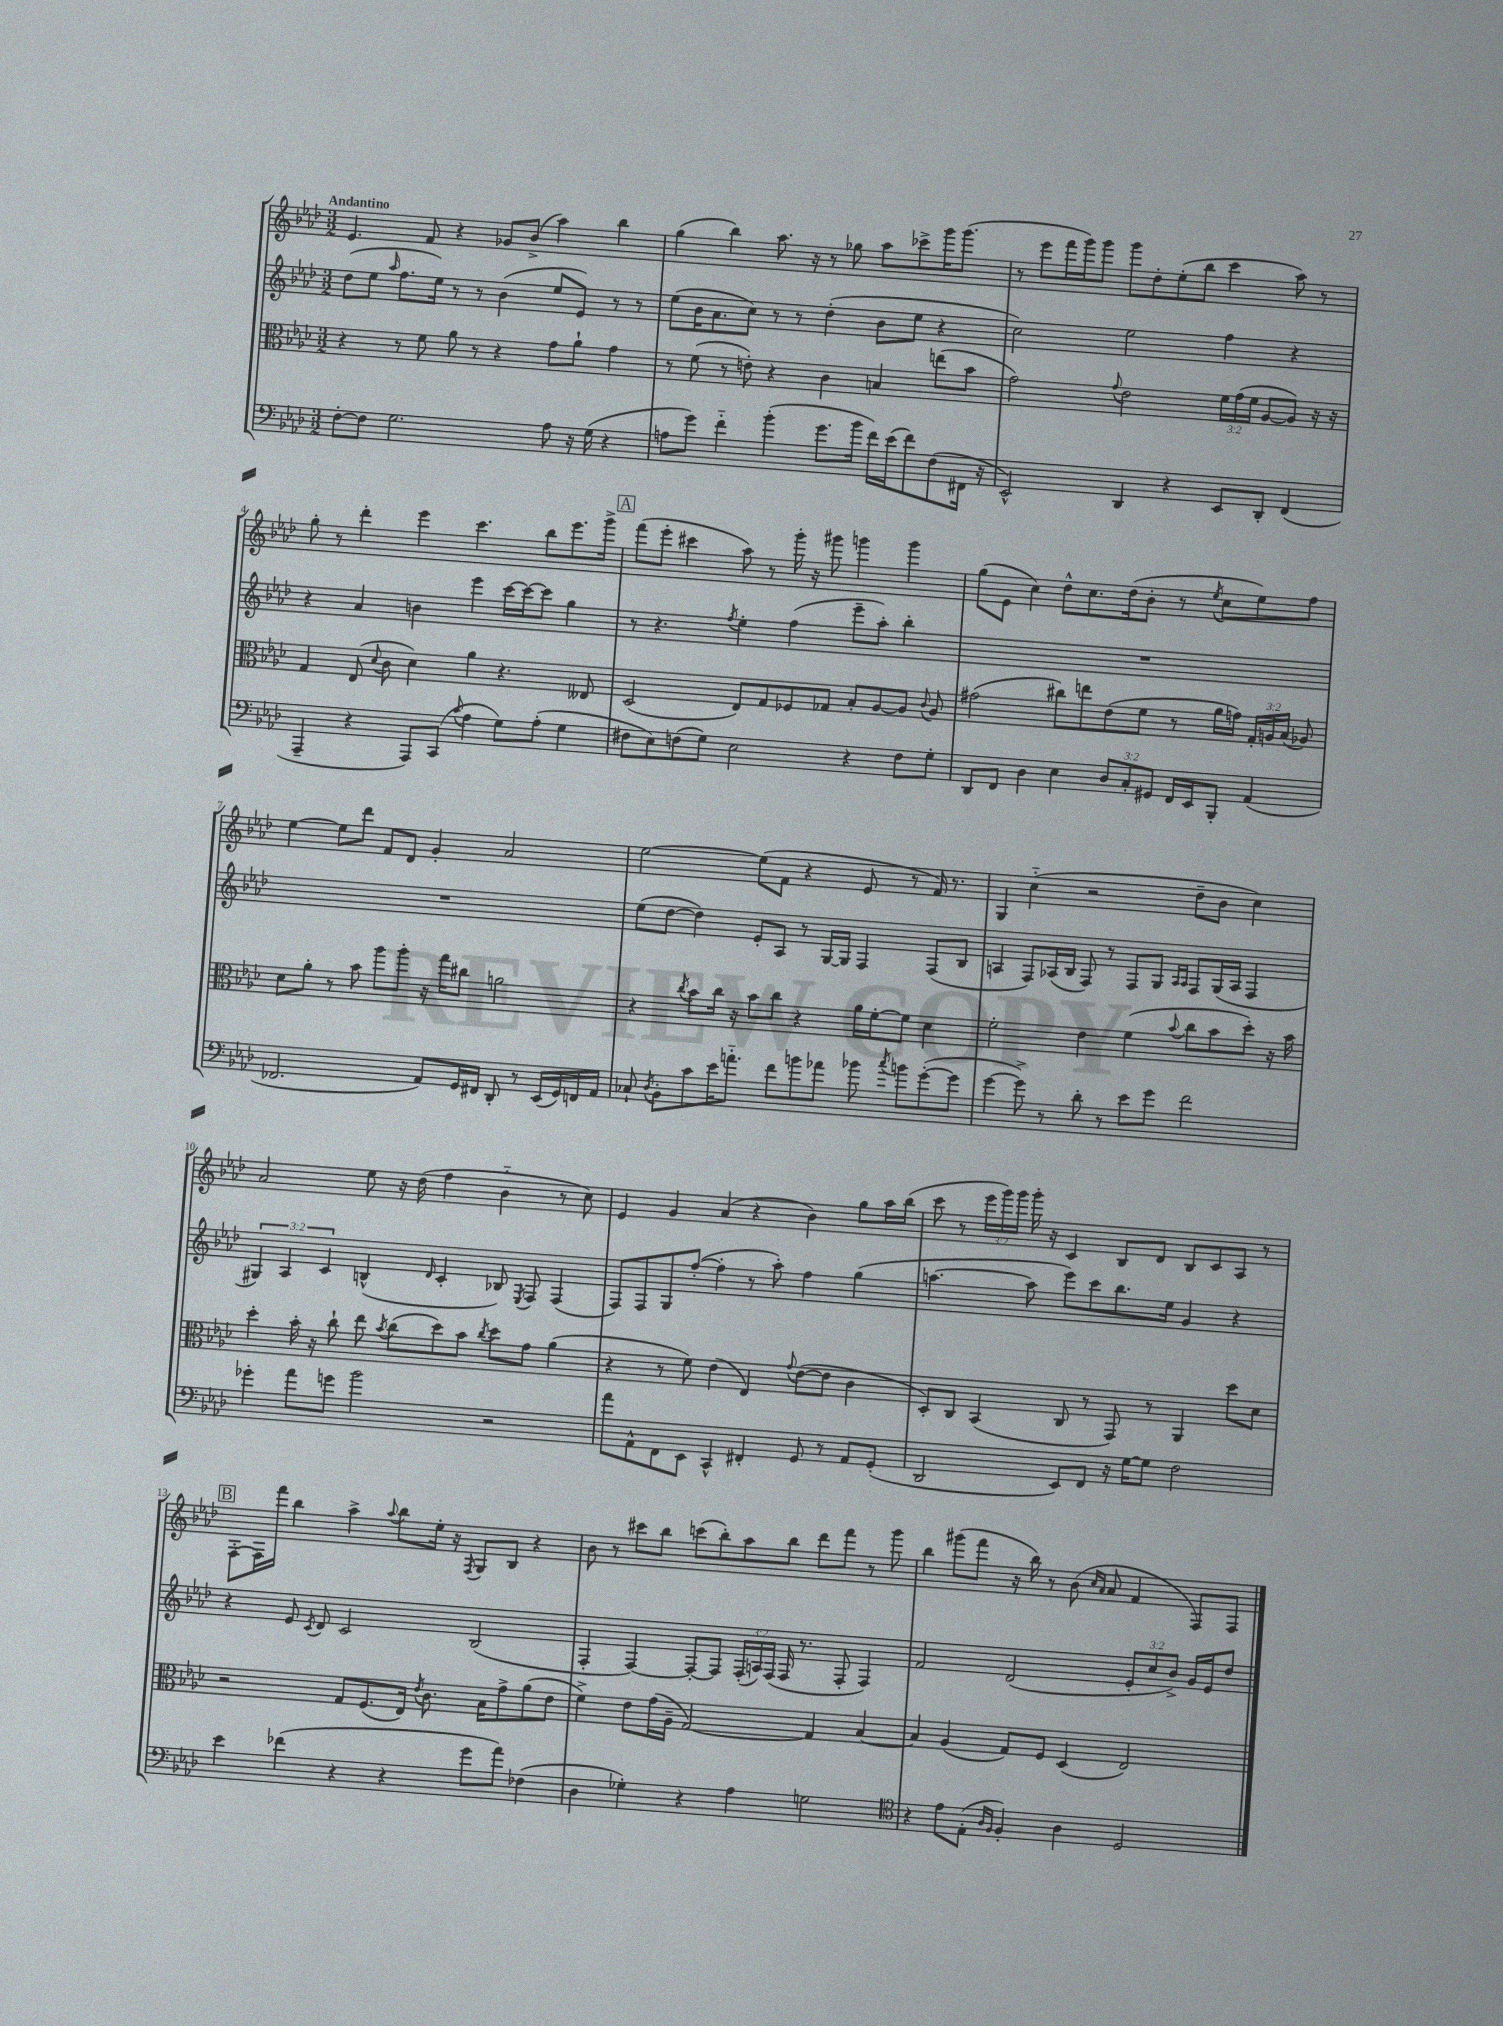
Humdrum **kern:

**kern	**kern	**kern	**kern
*part4	*part3	*part2	*part1
*staff4	*staff3	*staff2	*staff1
*clefF4	*clefC3	*clefG2	*clefG2
*k[b-e-a-d-]	*k[b-e-a-d-]	*k[b-e-a-d-]	*k[b-e-a-d-]
*M3/2	*M3/2	*M3/2	*M3/2
=1	=1	=1	=1
!	!	!	!LO:TX:a:B:t=Andantino
[8F'\L	4r	(8dd-\L	4.e-/
8F\J]	.	8ee-\J	.
.	.	16qqaa-/	.
2.G\	8r	8.ff\L	.
.	8f\	.	8f/
.	.	16ee-\Jk)	.
.	8a-\	8r	4r
.	8r	8r	.
.	4r	(4b-\	8g-X/L
.	.	.	(8b-^/J
8A-\	8g\L	8ee-/L	4aa-\)
16r	8a-`\J	8e-/J)	.
(16G\	.	.	.
4r	4g\	8r	4bb-\
.	.	8r	.
=2	=2	=2	=2
8An\L	8r	(8ee-\L	(4gg\
8g\J)	(8f\	16b-\K	.
.	.	8.a-\	.
4f\	8r	.	4bb-\)
.	8en'\)	8cc\J)	.
(4b-'\	4r	8r	8.aa-\
.	.	8r	.
.	.	.	16r
8.g\L	4c\	(4dd-'\	8r
.	.	.	8gg-X\
16b-\Jk	.	.	.
16f\LL)	4Bn/	8b-\L	8aa-\L
(16e-\J	.	.	.
8f\)	.	8ee-\J	8ccc-X^\
(8F\	(8een\L	4r	16ggg\K
.	.	.	(8.ggg\J
16FF#X\Jk	8b-\J	.	.
16r	.	.	.
=3	=3	=3	=3
2EE-^^/)	2g\)	2cc\)	8r
.	.	.	8eee-\L
.	.	.	16fff\L
.	.	.	16ggg\J)
.	.	.	8ggg\J
.	8qqg/	.	.
4DD-/	2e-\	2ee-\	8ggg\L
.	.	.	8dd-'\
4r	.	.	(8ee-'\
.	.	.	8bb-\J
8EE-/L	24f\LL	4ff\	4ccc\
.	(24g\	.	.
.	24f\JJ	.	.
8DD-'/J	[8A-/L	.	.
(4FF/	8A-/J])	4r	8aa-\)
.	16r	.	8r
.	16r	.	.
!!LO:LB:g=z
=4	=4	=4	=4
4AAA-~/	4G/	4r	8gg'\
.	.	.	8r
4r	(8E-/	4a-/	4ddd-'\
.	8qqd-/	.	.
.	8c\	.	.
8AAA-/L)	4d-\)	4bn\	4eee-\
(8CC/J	.	.	.
8qqc/	.	.	.
4A-\	4a-\	4eee-\	4.ccc\
8G\L)	4.r	[16ccc\LL	.
.	.	16ccc\J_	.
(8A-'\J	.	8ccc\J]	8bb-\L
4G\	.	4gg\	8.eee-\
.	8E--X/	.	.
.	.	.	16ggg^\Jk
!!LO:REH:place=s1:t=A
=5	=5	=5	=5
8F#X\L	(2D-/	8r	(8fff\L
8E-\)	.	4.r	8eee-'\J
(8Fn\	.	.	4ccc#X\
8G\J)	.	.	.
.	.	8qff/	.
2E-\	8E-/L)	4ee-'\	8aa-\)
.	8G/	.	8r
.	8F-X/	(4ff\	16ggg'\
.	.	.	16r
.	8G-X/J	.	8ggg#X\
4r	8B-'/L	8eee-~\L	4gggn\
.	[8A-/	8aa-'\J)	.
8F\L	8A-/J]	4bb-'\	4ggg\
.	8qqc/	.	.
8G'\J	8A-/	.	.
=6	=6	=6	=6
8DD-/L	(2g#X\	1.r	(8gg\L
8FF/J	.	.	8e-\J
4D-\	.	.	4cc\)
4E-\	8cc#X\L)	.	8dd-^^\L
.	8een\	.	8.cc\
12D-/L	(8e-\	.	.
.	.	.	(16dd-\k
12C'/	.	.	.
.	8f\J	.	8b-'\J
12GG#X/J	.	.	.
16FF/LL	8r	.	8r
16EE-/J	.	.	.
.	.	.	8qee-/
8BBB-'/J	16a-\LL	.	8cc\L
.	16gn\JJ)	.	.
(4AA-/	24G'/LL	.	8ee-\)
.	24An/	.	.
.	(24B-/JJ	.	.
.	8A-X/)	.	8ff\J
!!LO:LB:g=z
=7	=7	=7	=7
2.FF-X/	8d-\L	1.r	[4ee-\
.	8a-'\J	.	.
.	8r	.	8ee-\L]
.	8b-\	.	8ddd-\J
.	8aa-\L	.	8f/L
.	8aa-'\J	.	8d-/J
8AA-/L)	16r	.	4g'/
.	16gg\KL	.	.
16GG/L	8cc#X\J	.	.
16FF#X/JJ	.	.	.
8DD-'/	2an\	.	2a-/
8r	.	.	.
(16EE-/LL	.	.	.
16GG/)	.	.	.
16FFn/	.	.	.
16AA-/JJ	.	.	.
=8	=8	=8	=8
8C-X`/	4r	(8ee-\L	[2ee-\
8qD-/	.	.	.
8BB-'\L	.	[8dd-\J	.
.	8qcc/	.	.
8c\	8b-\L	4dd-\])	.
16e-\K	16cc\Jk	.	.
8.an\J	16r	.	.
.	8b-\L	8e-'/L	(8ee-\L]
8f\L	8cc\J	8A-/J	8f\J
8bn\	4r	8r	4r
8a-X\J	.	[16G/LL	.
.	.	16G/JJ]	.
8b-X\	16a-\LL	4F/	8e-/
.	[16f'\J	.	.
8qcc/	.	.	.
8bn\L	8f\J]	.	8r
([8g'\	4d-\	(8F/L	16f/)
.	.	.	8.r
8g\J]	.	8B-/J	.
=9	=9	=9	=9
[4g\	2f'\	4An/	4G/
8g^\])	.	8F/L)	(4cc\
8r	.	(16A-X/L	.
.	.	16B-/JJ	.
8d-'\	4e-\	8F/)	2r
8r	.	8r	.
8e-\L	(4f\	8F/L	.
8g\J	.	8G/J	.
.	.	16qqA-/LL	.
.	8qqb-/	16qqA-/JJ	.
2f\	8cc\L	8F/L	8dd-~\L
.	8b-\	(16G/L	8b-\J
.	.	16A-/JJ	.
.	8dd-'\J)	4F/	4cc\)
.	16r	.	.
.	16b-\	.	.
!!LO:LB:g=z
=10	=10	=10	=10
4g-X'\	4dd-'\	6G#X/)	2a-/
.	.	6A-/	.
8a-\L	16b-'\	.	.
.	16r	.	.
.	.	6c/	.
8gn\J	8cc`\	.	.
2b-\	8ee-\	(4Bn^^/	8ee-\
.	8qb-/	.	.
.	(8cc\L	.	16r
.	.	.	(16dd-\
.	.	16qqd-/	.
.	8dd-\)	4c'/	4ff\
.	8b-\J	.	.
.	8qcc/	.	.
2r	8dd-\L	8B-X/)	4b-\
.	.	8qE-/	.
.	8g\J	8F/	.
.	(4a-\	(4F/	8r
.	.	.	8cc\)
=11	=11	=11	=11
8a-\L	4r	8F/L)	4e-/
8AA-^^\	.	8F/	.
8FF\	8r	8G/	4g/
8EE-\J	8f\)	([8ff'/J	.
4CC^^/	(4e-\	4ff'\]	(4a-/
4FF#X'/	4E-/)	8r	4r
.	.	8aa-'\)	.
.	8qqg/	.	.
8GG/	([8e-\L	4ff\	4b-\)
8r	8e-\J]	.	.
8AA-/L	4c\	(4gg\	8gg\L
(8GG'/J	.	.	16aa-\L
.	.	.	(16bb-\JJ
=12	=12	=12	=12
2DD-/	8D-'/L)	[4.aan\	8ccc\
.	8C/J	.	8r
.	(4BB-/	.	24eee-\LL
.	.	.	24ggg\)
.	.	.	24ggg\JJ
.	.	8aa\]	16ggg'\
.	.	.	16r
8EE-/L)	8C/	8eee-\L)	4c/
8FF/J	8r	8ccc\	.
16r	8GG/)	8.bb-\	8B-/L
[16G\KL	.	.	.
8G\J]	8r	.	8d-/J
.	.	16ee-\Jk	.
2F\	4AA-/	4g/	8B-/L
.	.	.	8c/
.	8dd-\L	4r	8A-/J
.	8d-\J	.	8r
!!LO:LB:g=z
!!LO:REH:place=s1:t=B
=13	=13	=13	=13
4e-\	2r	4r	[8F'\L
.	.	.	16F\L]
.	.	.	16fff\JJ
(4f-X\	.	8e-/	4bb-\
.	.	8qc/	.
.	.	8d-/	.
4r	8G/L	2c/	4aa-^\
.	(8.F/	.	.
.	.	.	8qqaa-/
4r	.	.	8bb-\L
.	16E-/Jk)	.	.
.	8qe-/	.	.
.	8.c\	.	16ee-'\Jk
.	.	.	16r
.	.	.	8qF/
8g\L	.	(2B-/	8G/L
.	16B-\KL	.	.
8a-\J)	8g^\	.	8B-/J
(4F-X\	(8a-\	.	4r
.	8e-\J	.	.
=14	=14	=14	=14
4D-\	4f^\)	4F'/	8b-\
.	.	.	8r
4G-X'\)	8e-\L	[4F/)	8ccc#X\L
.	(16g\L	.	8bb-\J
.	16A-~\JJ	.	.
4r	[2G/)	8F'/L_	(8cccn\L
.	.	8F/J]	8bb-'\)
4A-\	.	(24F'/LL	8aa-\
.	.	24An/)	.
.	.	(24F/JJ	.
.	.	16F/	8bb-\J
.	.	8.r	.
2Gn\	4G/]	.	8ddd-\L
.	.	8F'/	8fff\J
.	[4B-/	4F/)	8r
.	.	.	8ggg\
=15	=15	=15	=15
*clefC4	*	*	*
4r	4B-/]	2f/	4bb-\
8e-\L	(4A-/	.	(8ggg#X\L
(8E-'\J	.	.	8fff\J
16qqA-/LL	.	.	.
16qqF/JJ	.	.	.
4F'/)	8G/L)	(2d-/	16r
.	.	.	16bb-\)
.	8F/J	.	8r
4A-\	(4D-/	.	(8b-\
.	.	.	16qqcc/LL
.	.	.	16qqa-/JJ
.	.	.	8a-/
2D-/	2E-/)	12e-'/L	4f/
.	.	12cc/	.
.	.	12b-^/J)	.
.	.	16g/LL	8F/L)
.	.	16e-/J	.
.	.	8dd-/J	8F/J
==	==	==	==
*-	*-	*-	*-
